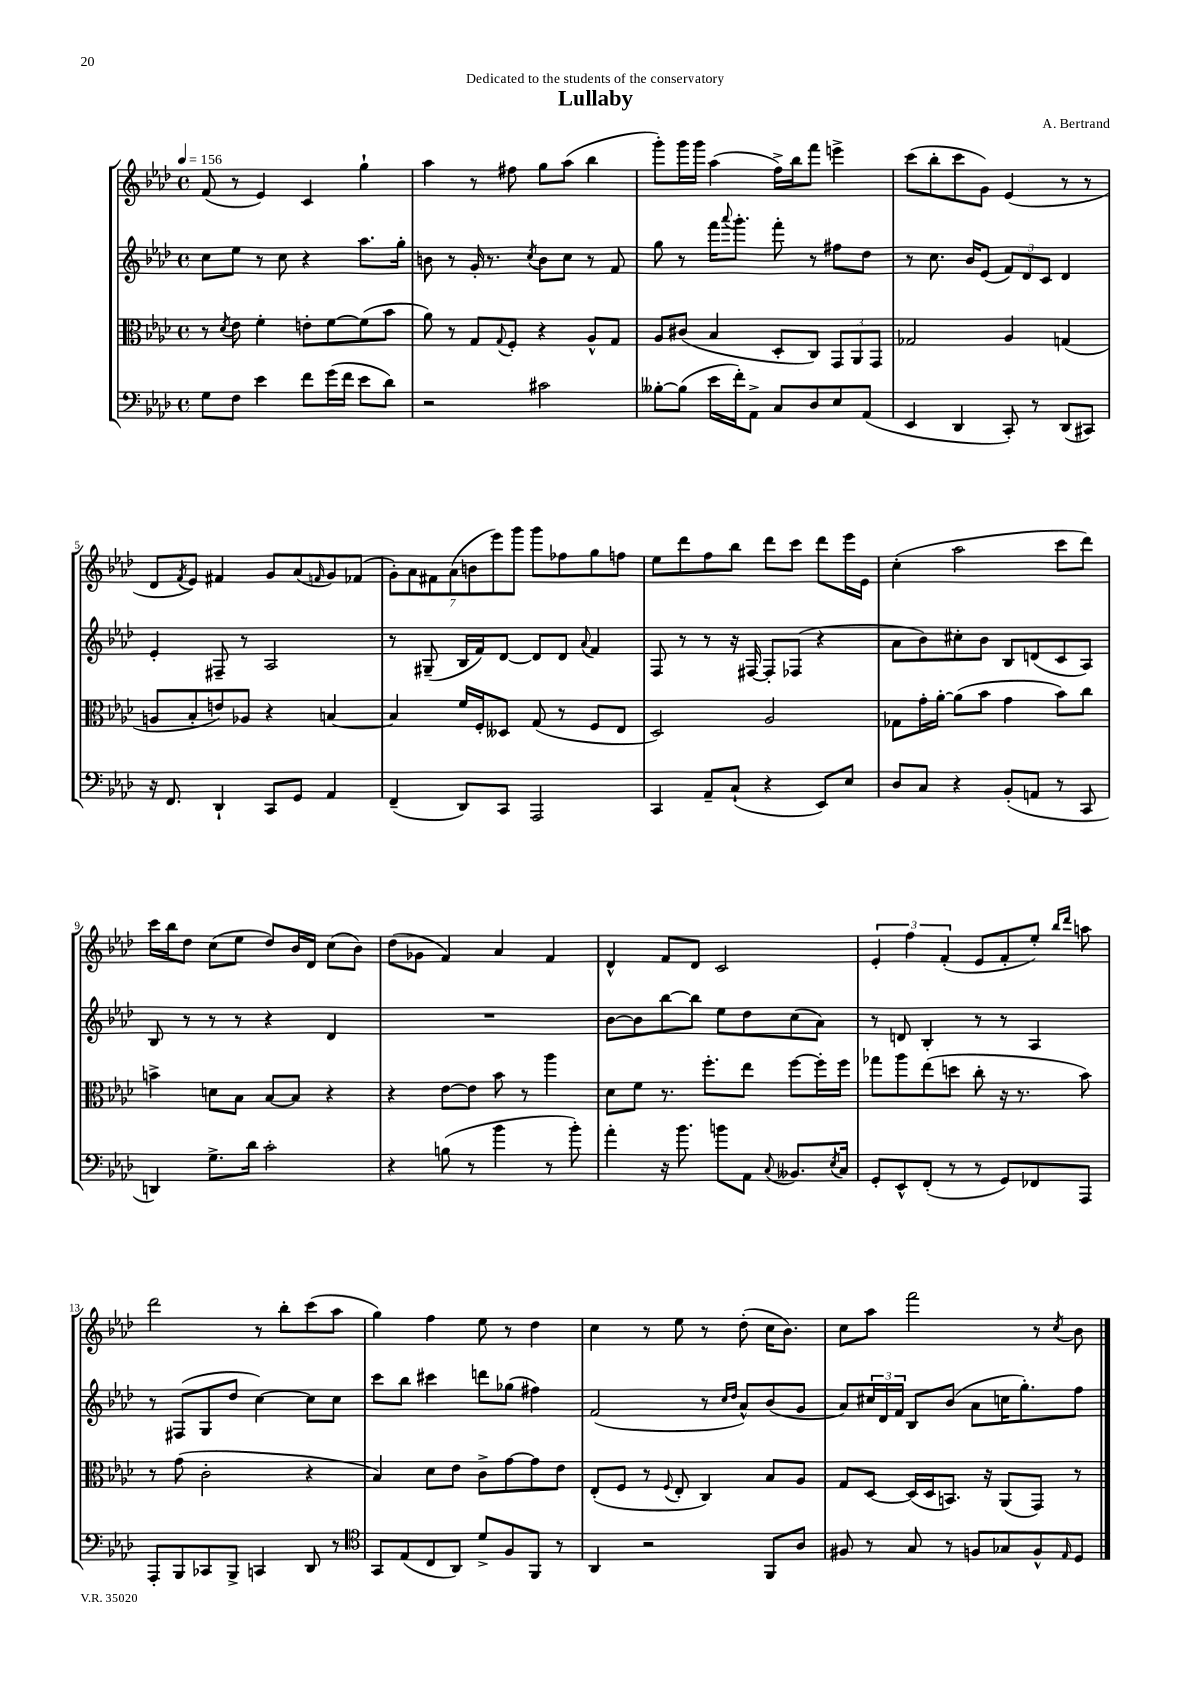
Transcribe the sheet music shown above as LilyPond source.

\header { title = "Lullaby" composer = "A. Bertrand" dedication = "Dedicated to the students of the conservatory" }
<<
\new StaffGroup <<
\new Staff = "s0" {
    \clef treble \key aes \major \defaultTimeSignature \time 4/4 \tempo 4 = 156
    f'8( r8 ees'4) c'4 g''4-! |
    aes''4 r8 fis''8 g''8 aes''8( bes''4 |
    g'''8-.) g'''16 g'''16 aes''4( f''16->) bes''16 f'''8 e'''4-> |
    c'''8( bes''8-. c'''8 g'8) ees'4( r8 r8 |
    des'8 \acciaccatura { f'8 } ees'8) fis'4 g'8 aes'8( \grace { f'16 } g'8) fes'8( |
    \tuplet 7/4 { g'8-.) aes'8 fis'8 aes'8( b'8 ees'''8) g'''8 } g'''8 fes''8 g''8 f''8 |
    ees''8 des'''8 f''8 bes''8 des'''8 c'''8 des'''8 ees'''16 ees'16 |
    c''4-.( aes''2 c'''8 des'''8) |
    c'''16 bes''16 des''8 c''8( ees''8 des''8) bes'16 des'16 c''8( bes'8) |
    des''8( ges'8 f'4) aes'4 f'4 |
    des'4-^ f'8 des'8 c'2 |
    \tuplet 3/2 { ees'4-. f''4 f'4-.( } ees'8 f'8-. ees''8-.) \grace { bes''16 des'''16 } a''8 |
    des'''2 r8 bes''8-. c'''8( aes''8 |
    g''4) f''4 ees''8 r8 des''4 |
    c''4 r8 ees''8 r8 des''8-.( c''16 bes'8.) |
    c''8 aes''8 f'''2 r8 \acciaccatura { c''8 } bes'8 \bar "|." |
}
\new Staff = "s1" {
    \clef treble \key aes \major \defaultTimeSignature \time 4/4
    c''8 ees''8 r8 c''8 r4 aes''8. g''16-. |
    b'8 r8 g'16-. r8. \acciaccatura { c''8 } b'8 c''8 r8 f'8 |
    g''8 r8 f'''16 \appoggiatura { aes'''8 } g'''8.-. f'''8-. r8 fis''8 des''8 |
    r8 c''8. bes'16 ees'8( \tuplet 3/2 { f'8) des'8 c'8 } des'4 |
    ees'4-. fis8-- r8 aes2 |
    r8 gis8--( bes16 f'16) des'8~ des'8 des'8 \appoggiatura { aes'8 } f'4 |
    f8 r8 r8 r16 fis16~ fis8-. fes8( r4 |
    aes'8 bes'8) cis''8-. bes'8 bes8 d'8( c'8 aes8) |
    bes8 r8 r8 r8 r4 des'4 |
    R1 |
    bes'8~ bes'8 bes''8~ bes''8 ees''8 des''8 c''8( aes'8) |
    r8 d'8 bes4-. r8 r8 aes4 |
    r8 fis8( g8 des''8 c''4~) c''8 c''8 |
    c'''8 bes''8 cis'''4 d'''8 ges''8( fis''4) |
    f'2( r8 \grace { c''16 des''16 } aes'8-^) bes'8( g'8 |
    aes'8) \tuplet 3/2 { cis''16 des'16 f'16 } bes8 bes'8( aes'8 c''16 g''8.-.) f''8 \bar "|." |
}
\new Staff = "s2" {
    \clef alto \key aes \major \defaultTimeSignature \time 4/4
    r8 \acciaccatura { des'8 } ees'8 f'4-. e'8-. f'8~ f'8( bes'8 |
    aes'8) r8 g8 \appoggiatura { g8 } f8-. r4 aes8-^ g8 |
    aes8 cis'8( bes4 des8-. c8) \tuplet 3/2 { g,8 aes,8 g,8 } |
    ges2 aes4 g4( |
    a8 bes8-. e'8) aes8 r4 b4~ |
    b4 f'16 f16-. deses8 g8( r8 f8 ees8 |
    des2) aes2 |
    ges8 g'16-. aes'16~-. aes'8( bes'8 g'4 bes'8) c''8 |
    b'4-> d'8 bes8 bes8~ bes8 r4 |
    r4 ees'8~ ees'8 bes'8 r8 aes''4 |
    des'8 f'8 r8. f''8.-. ees''8 f''8~ f''16-. f''16 |
    ges''8 aes''8 ees''8( d''8 c''8-. r16 r8. bes'8) |
    r8 g'8( c'2-. r4 |
    bes4) des'8 ees'8 c'8-> g'8~ g'8 ees'8 |
    ees8-.( f8 r8 \appoggiatura { f8 } ees8-. c4) bes8 aes8 |
    g8 des8~ des16( des16 b,8.) r16 aes,8( g,8) r8 \bar "|." |
}
\new Staff = "s3" {
    \clef bass \key aes \major \defaultTimeSignature \time 4/4
    g8 f8 ees'4 f'8 g'16( f'16 ees'8 des'8) |
    r2 cis'2 |
    beses8~-. beses8( ees'16 f'16-.) aes,8-> c8 des8 ees8 aes,8( |
    ees,4 des,4 c,8-.) r8 des,8( cis,8) |
    r16 f,8. des,4-! c,8 g,8 aes,4 |
    f,4--( des,8) c,8 aes,,2 |
    c,4 aes,8-- c8-!( r4 ees,8) ees8 |
    des8 c8 r4 bes,8-.( a,8 r8 c,8 |
    d,4) g8.-> des'16 c'2-. |
    r4 b8( r8 bes'4 r8 bes'8-.) |
    aes'4-. r16 bes'8. b'8 aes,8 \appoggiatura { c8 } beses,8. \acciaccatura { ees8 } c16 |
    g,8-. ees,8-^ f,8-.( r8 r8 g,8) fes,8 aes,,8 |
    aes,,8-. bes,,8 ces,8 bes,,8-> c,4 des,8 r8 |
    \clef tenor g,8 ees8( c8 aes,8) des'8-> f8 f,8 r8 |
    aes,4 r2 f,8 aes8 |
    fis8 r8 g8 r8 f8 ges8 f8-^ \grace { ees16 } des8 \bar "|." |
}
>>
>>
